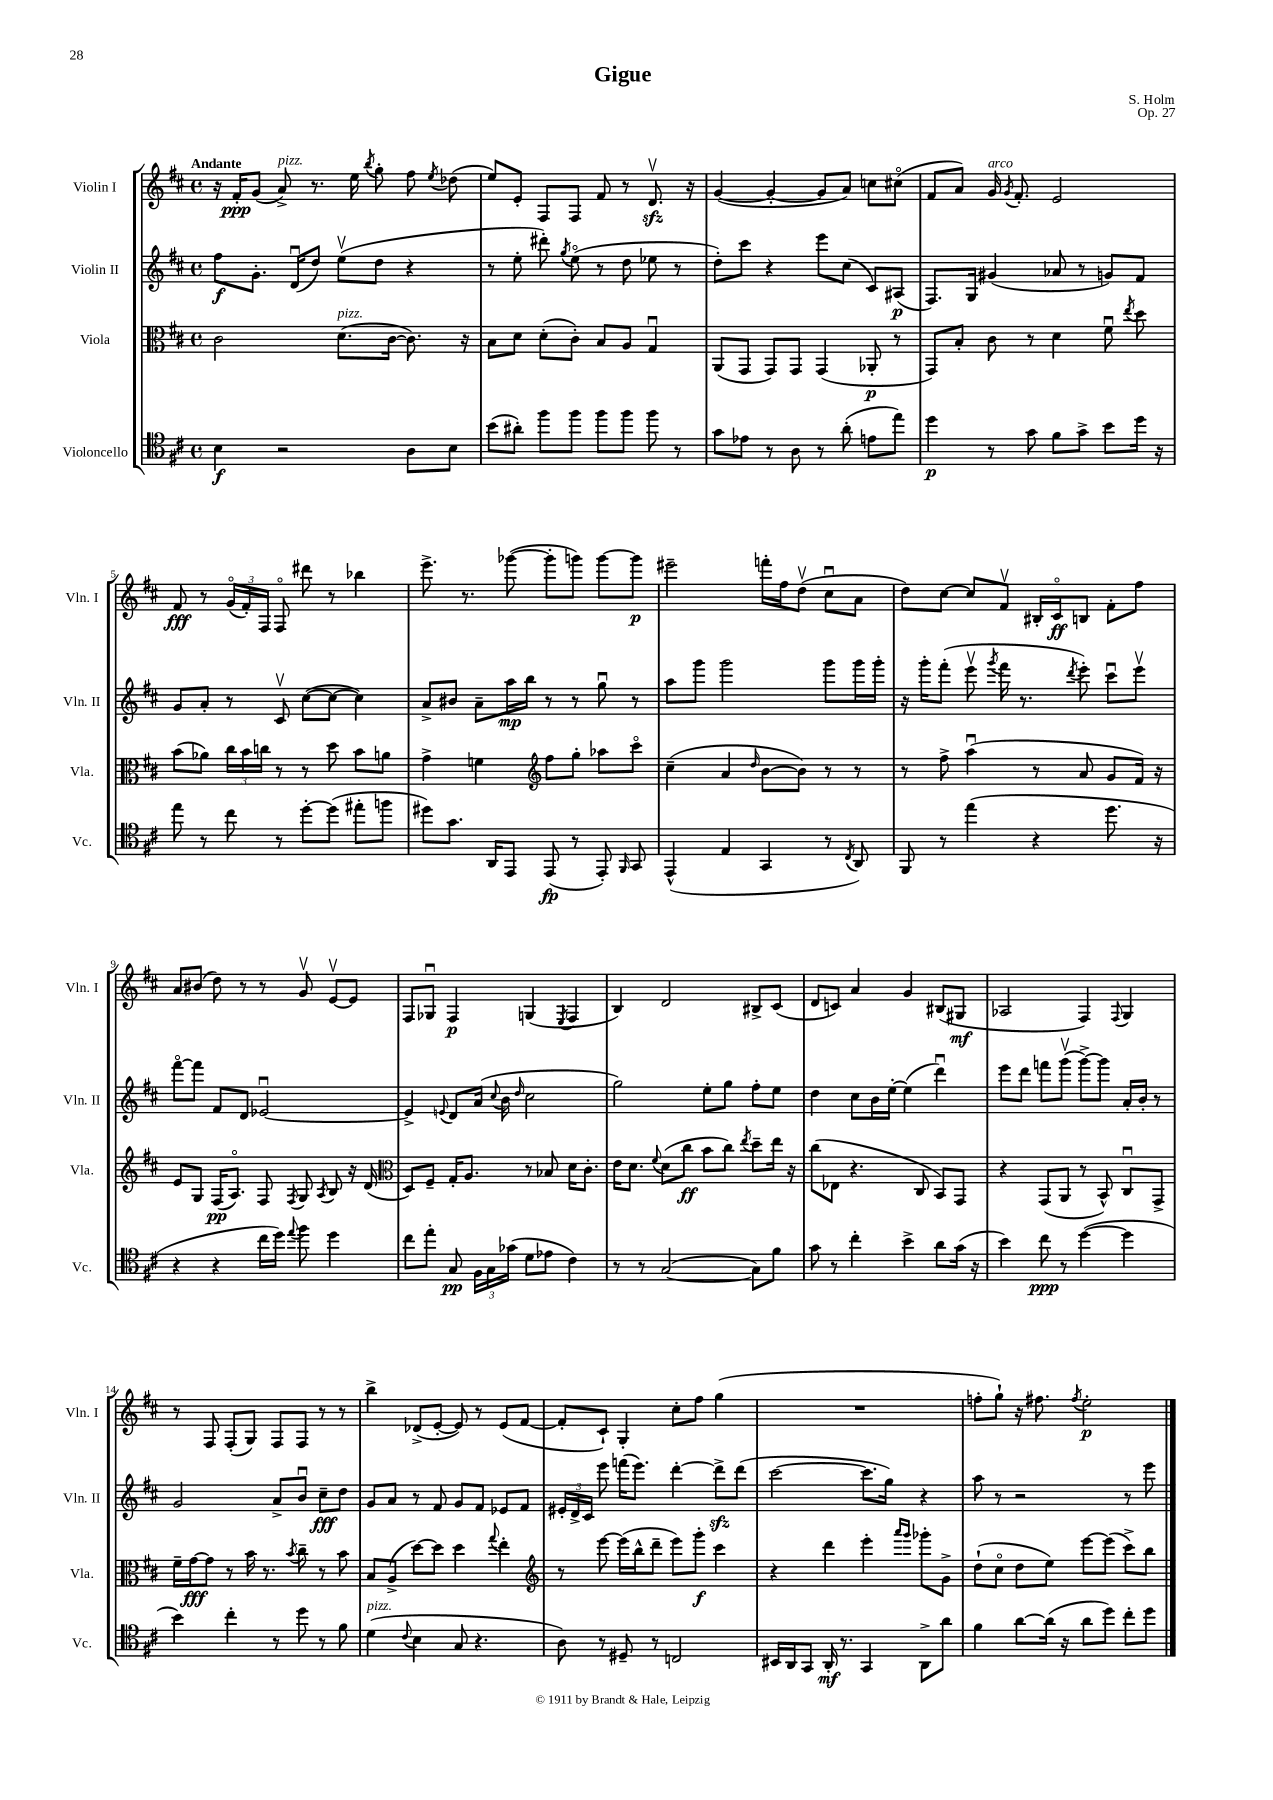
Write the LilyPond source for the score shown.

\header { title = "Gigue" composer = "S. Holm" opus = "Op. 27" }
<<
\new StaffGroup <<
\new Staff = "s0" \with { instrumentName = "Violin I" shortInstrumentName = "Vln. I" } {
    \clef treble \key d \major \defaultTimeSignature \time 4/4 \tempo "Andante"
    \autoBeamOff r16 fis'16[-.\ppp g'8]( a'8->^\markup { \italic "pizz." }) r8. e''16 \acciaccatura { b''8 } g''8-. fis''8 \acciaccatura { e''8 } des''8( |
    e''8[) e'8]-. fis8[ fis8] fis'8 r8 d'8.\upbow\sfz r16 |
    g'4~( g'4~-. g'8[ a'8]) c''8[ cis''8]\flageolet( |
    fis'8[ a'8]) g'16^\markup { \italic "arco" } \acciaccatura { g'8 } fis'8.-. e'2 |
    fis'8\fff r8 \tuplet 3/2 { g'16[\flageolet( fis'16-.) fis16] } fis8\flageolet dis'''8 r8 bes''4 |
    e'''8.-> r8. ges'''8~( ges'''8[-. g'''8]) g'''8[~ g'''8]\p |
    eis'''2-- f'''16[-. fis''16 d''8]\upbow( cis''8[\downbow a'8] |
    d''8[) cis''8]~ cis''8[ fis'8]\upbow bis16[-. cis'16\flageolet\ff b8] fis'8[-. fis''8] |
    a'8[ bis'8]( d''8) r8 r8 g'8\upbow e'8[~\upbow e'8] |
    fis8[ ges8]\downbow fis4\p g4( \acciaccatura { e8 } fis4 |
    b4) d'2 bis8[-> cis'8]( |
    d'8[ c'8]) a'4 g'4 bis8[( gis8]\mf |
    aes2 fis4) \appoggiatura { fis8 } g4 |
    r8 fis8 fis8[-.( g8]) fis8[ fis8] r8 r8 |
    b''4-> des'8[->( e'8]~-. e'8) r8 e'8[( fis'8]~ |
    fis'8[-. cis'8]-!) g4-. cis''8[-. fis''8] g''4( |
    R1 |
    f''8[-. g''8]-!) r16 fis''8. \acciaccatura { fis''8 } e''2-.\p \bar "|." |
}
\new Staff = "s1" \with { instrumentName = "Violin II" shortInstrumentName = "Vln. II" } {
    \clef treble \key d \major \defaultTimeSignature \time 4/4
    \autoBeamOff fis''8[\f g'8.]-. d'16[\downbow( d''8]) e''8[\upbow( d''8] r4 |
    r8 e''8-. dis'''8-.) \acciaccatura { g''8 } e''8\flageolet( r8 d''8 ees''8 r8 |
    d''8[-.) cis'''8] r4 e'''8[ cis''8]( cis'8[) ais8]\p( |
    fis8.[) g16] gis'4( aes'8 r8 g'8[) fis'8] |
    g'8[ a'8]-. r8 cis'8\upbow cis''8[~( cis''8]~ cis''4) |
    a'8[-> bis'8] a'8[-- a''16\mp b''16] r8 r8 g''8\downbow r8 |
    a''8[ g'''8] g'''2 g'''8[ g'''16 g'''16]-. |
    r16 g'''16[-. fis'''8]-.( e'''8\upbow \acciaccatura { g'''8 } fis'''16 r8. \acciaccatura { d'''8 } e'''8-.) cis'''8[\downbow e'''8]\upbow |
    fis'''8[~\flageolet fis'''8] fis'8[ d'8] ees'2~\downbow |
    ees'4-> \appoggiatura { e'8 } d'8[ a'16]( \appoggiatura { cis''8 } b'16 \grace { d''16 } cis''2 |
    g''2) e''8[-. g''8] fis''8[-. e''8] |
    d''4 cis''8[ b'16 e''16]~-. e''4( d'''4\downbow) |
    e'''8[ d'''8] f'''8[ g'''8]\upbow( g'''8[~->) g'''8] a'16[-. b'16]-. r8 |
    g'2 a'8[-> b'8]\downbow cis''8[--\fff d''8] |
    g'8[ a'8] r8 fis'8 g'8[ fis'8] ees'8[ fis'8] |
    \tuplet 3/2 { eis'16[-. d'16-> cis'16] } e'''8 f'''16[( e'''8.]) d'''4~-. d'''8[->\sfz d'''8]( |
    cis'''2~ cis'''8.[ g''16]) r4 |
    a''8 r8 r2 r8 e'''8 \bar "|." |
}
\new Staff = "s2" \with { instrumentName = "Viola" shortInstrumentName = "Vla." } {
    \clef alto \key d \major \defaultTimeSignature \time 4/4
    \autoBeamOff cis'2 d'8.[^\markup { \italic "pizz." }( cis'16]~ cis'8.) r16 |
    b8[ d'8] d'8[-.( cis'8]-.) b8[ a8] g4\downbow |
    a,8[( g,8] g,8[) g,8] g,4( aes,8-.\p r8 |
    g,8[) b8]-. cis'8 r8 d'4 fis'8\downbow \acciaccatura { e''8 } d''8 |
    b'8[( aes'8]) \tuplet 3/2 { cis''16[ b'16 c''16] } r8 r8 d''8 b'8[ a'8] |
    g'4-> f'4 \clef treble fis''8[ g''8]-. aes''8[ cis'''8]\flageolet |
    cis''4--( a'4 \grace { d''16 } b'8[~ b'8]) r8 r8 |
    r8 fis''8-> a''4\downbow( r8 a'8 g'8[ fis'16]) r16 |
    e'8[ g8] fis16[\pp( a8.]\flageolet) fis8 \acciaccatura { fis8 } g8 \acciaccatura { a8 } b8 r16 d'16( |
    \clef alto d8[) fis8]-- g16[-. a8.] r8 bes8 d'16[ cis'8.]-. |
    e'16[ d'8.] \appoggiatura { fis'8 } d'8[( cis''8]\ff b'8[ cis''8]) \acciaccatura { e''8 } d''8[-- e''16] r16 |
    cis''8[( ees8] r4. cis8 b,8[) g,8] |
    r4 g,8[( a,8] r8 b,8-^) cis8[\downbow g,8]-> |
    fis'16[-- g'16~\fff g'8] r8 b'16 r8. \acciaccatura { b'8 } cis''8-- r8 b'8 |
    b8[ a8]->( d''8[~) d''8] d''4 \appoggiatura { g''8 } e''4-. |
    \clef treble r8 e'''8~ e'''16[( b''16-^ d'''8]-- e'''8[) g'''8]-.\f cis'''4 |
    r4 d'''4 e'''4-. \grace { a'''16[ g'''16] } ges'''8[-. g'8]-> |
    d''8[-!( cis''8]\flageolet d''8[ e''8]) e'''8[~ e'''8]( cis'''8[->) b''8] \bar "|." |
}
\new Staff = "s3" \with { instrumentName = "Violoncello" shortInstrumentName = "Vc." } {
    \clef tenor \key d \major \defaultTimeSignature \time 4/4
    \autoBeamOff b4\f r2 a8[ b8] |
    b'8[( ais'8]-.) fis''8[ fis''8] fis''8[ fis''8] fis''8 r8 |
    g'8[ ees'8] r8 a8 r8 a'8-.( e'8[ e''8]) |
    d''4\p r8 g'8 fis'8[ g'8]-> b'8[ d''16] r16 |
    e''8 r8 cis''8 r8 d''8[~-. d''8]( eis''8[-. f''8] |
    dis''8[) g'8.] a,16[ e,8] e,8\fp( r8 e,8-.) \grace { fis,16 } g,8 |
    e,4-^( e4 g,4 r8 \acciaccatura { cis8 } a,8) |
    fis,8 r8 e''4( r4 d''8. r16 |
    r4 r4 cis''16[ d''16]) \appoggiatura { e''8 } fis''8 d''4 |
    cis''8[ e''8]-. g8\pp \tuplet 3/2 { fis16[ g16 ges'16]( } d'8[ ees'8] cis'4) |
    r8 r8 g2~( g8[) fis'8] |
    g'8 r8 cis''4-. b'4-> a'8[ g'16]( r16 |
    b'4) cis''8\ppp r8 d''4~( d''4 |
    b'4) cis''4-. r8 d''8 r8 fis'8 |
    d'4^\markup { \italic "pizz." }( \appoggiatura { cis'8 } b4 g8 r4. |
    a8) r8 dis8-- r8 c2 |
    bis,16[ a,16 g,8] a,16-.\mf r8. g,4 a,8[-> a'8] |
    fis'4 a'8[~ a'16]( r16 a'8[ d''8]) cis''8[-. d''8] \bar "|." |
}
>>
>>
